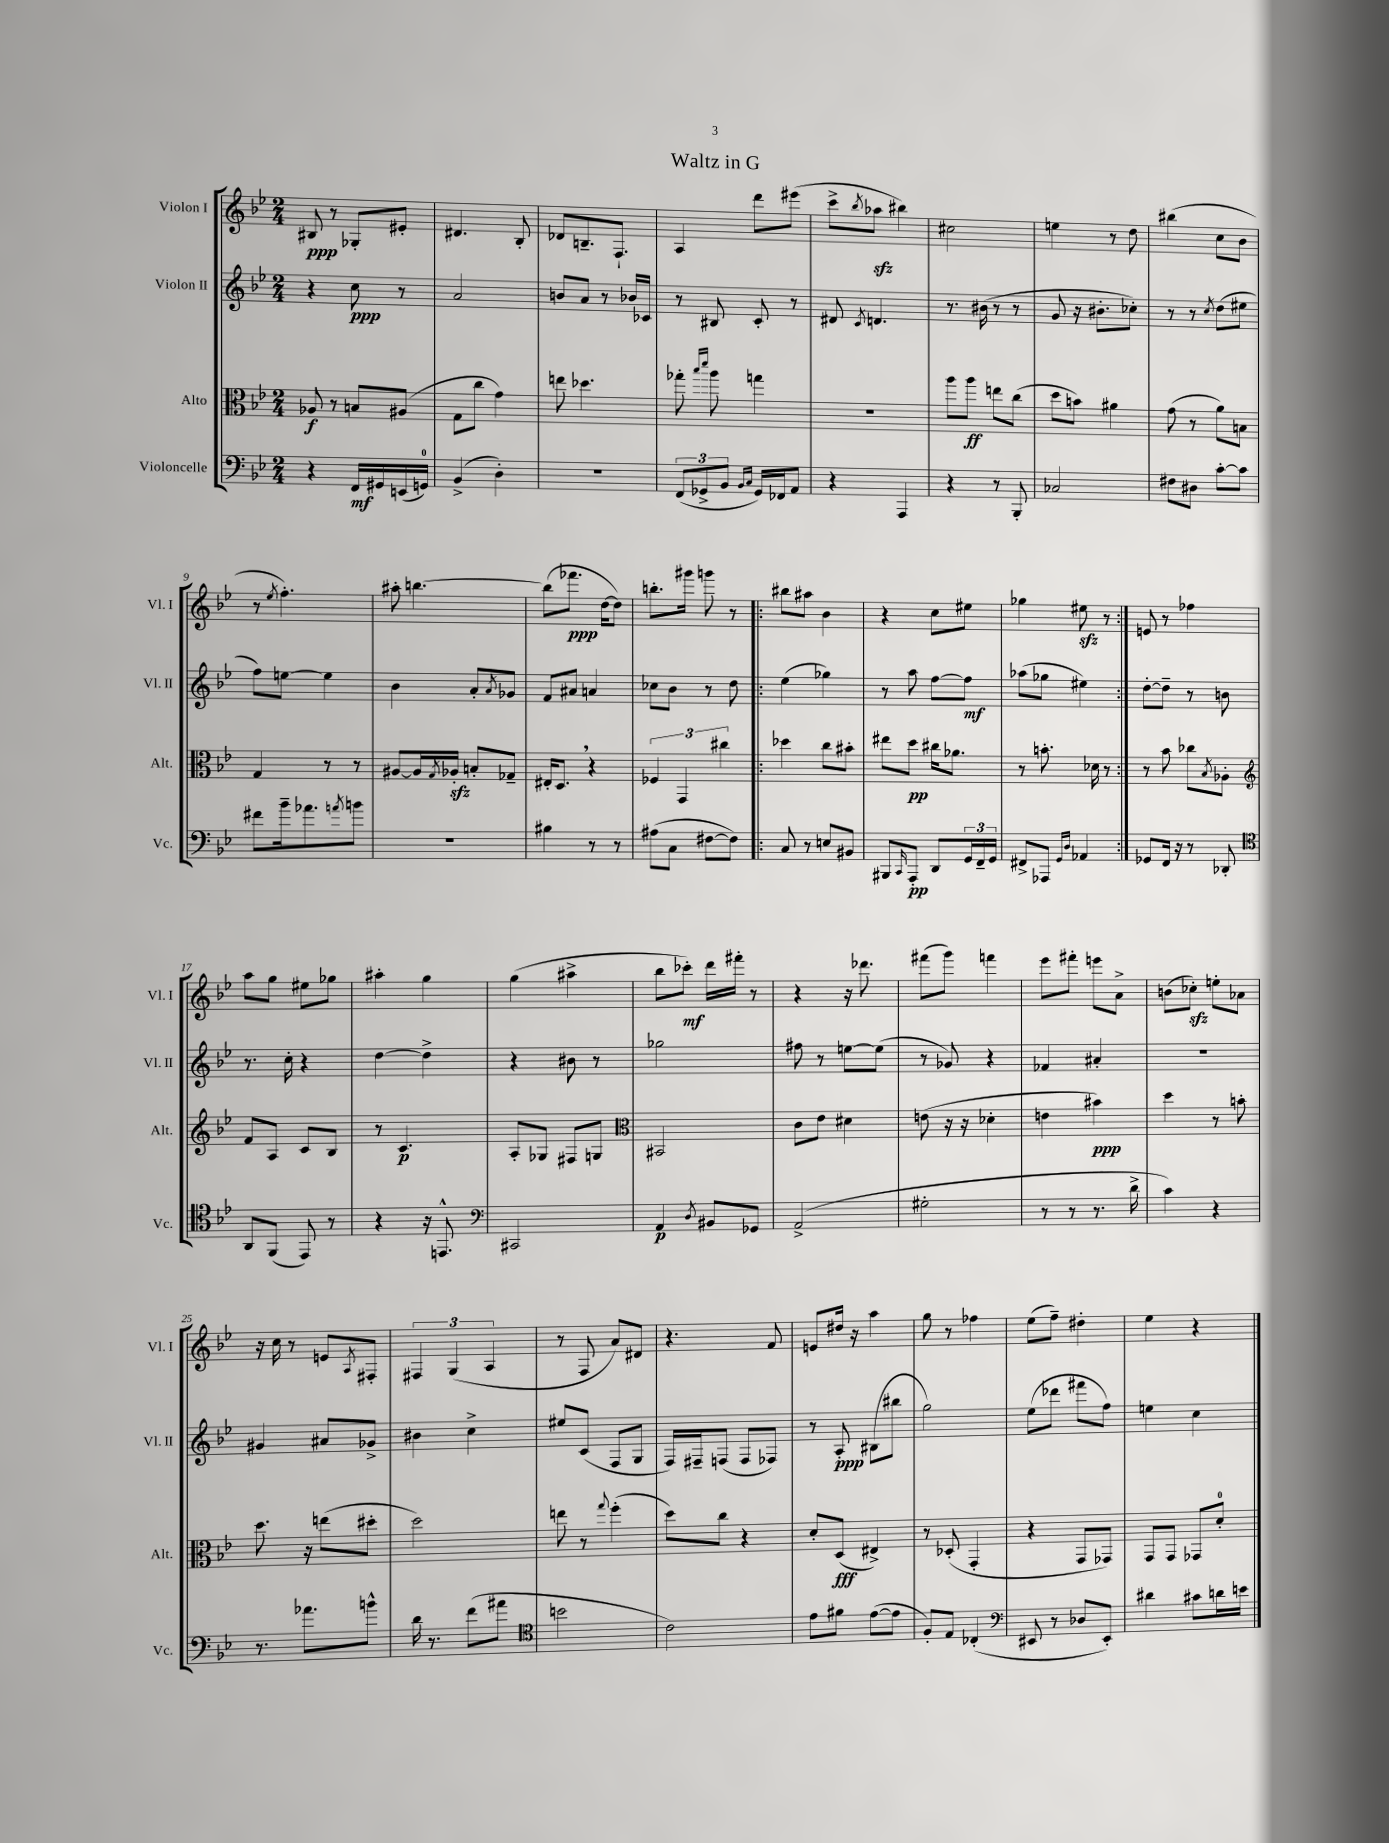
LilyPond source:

\header { title = "Waltz in G" }
<<
\new StaffGroup <<
\new Staff = "s0" \with { instrumentName = "Violon I" shortInstrumentName = "Vl. I" } {
    \clef treble \key bes \major \numericTimeSignature \time 2/4
    bis8\ppp r8 ges8-. eis'8-. |
    dis'4. bes8-. |
    des'8 b8.-- f8.-! |
    a4 d'''8 eis'''8( |
    c'''8-> \acciaccatura { bes''8 } aes''8\sfz bis''4) |
    cis''2 |
    e''4 r8 d''8 |
    bis''4( c''8 bes'8 |
    r8 \acciaccatura { ees''8 } f''4.-.) |
    ais''8-. b''4.~ |
    b''8( fes'''8.\ppp d''16~ d''8) |
    b''8.-. gis'''16 g'''8 r8 |
    \repeat volta 2 { bis''8 ais''8 bes'4 |
    r4 c''8 eis''8 |
    ges''4 eis''8\sfz r8 | }
    e'8 r8 fes''4 |
    a''8 g''8 eis''8 ges''8 |
    ais''4-. g''4 |
    g''4( ais''4-> |
    bes''8 ces'''8-.\mf) d'''16 fis'''16-. r8 |
    r4 r16 des'''8. |
    fis'''8( g'''8) f'''4 |
    ees'''8 fis'''8-. e'''8 a'8-> |
    b'8( ces''8-.\sfz) e''8-. aes'8 |
    r16 c''16 r8 e'8 \acciaccatura { a8 } fis8-. |
    \tuplet 3/2 { fis4 g4( a4 } |
    r8 f8 a'8) dis'8 |
    r4. f'8 |
    e'8 dis''16 r16 a''4 |
    g''8 r8 fes''4 |
    ees''8( f''8--) dis''4-. |
    ees''4 r4 \bar "|." |
}
\new Staff = "s1" \with { instrumentName = "Violon II" shortInstrumentName = "Vl. II" } {
    \clef treble \key bes \major \numericTimeSignature \time 2/4
    r4 c''8\ppp r8 |
    a'2 |
    b'8 a'8 r8 bes'16 ces'16 |
    r8 bis8 c'8-. r8 |
    dis'8 \acciaccatura { c'8 } d'4. |
    r8. bis'16( r8 r8 |
    g'8 r16 bis'8.-. ces''8-.) |
    r8 r8 \acciaccatura { c''8 } d''8( eis''8 |
    f''8) e''8~ e''4 |
    bes'4 a'8-. \acciaccatura { a'8 } ges'8 |
    f'8 ais'8 a'4 |
    ces''8 bes'8 r8 d''8 |
    \repeat volta 2 { ees''4( ges''4) |
    r8 a''8 f''8~ f''8\mf |
    aes''8( ges''8 eis''4) | }
    d''8~-. d''8-- r8 b'8 |
    r8. c''16-. r4 |
    d''4~ d''4-> |
    r4 bis'8 r8 |
    ges''2 |
    fis''8 r8 e''8~ e''8( |
    r8 ges'8) r4 |
    fes'4 ais'4-. |
    R2 |
    gis'4 ais'8 ges'8-> |
    bis'4 c''4-> |
    eis''8 c'8( f8 g8 |
    f16) fis16-- f8( f8 fes8) |
    r8 a8-.\ppp bis8( bis''8 |
    g''2) |
    ees''8( des'''8 fis'''8 f''8) |
    e''4 c''4 \bar "|." |
}
\new Staff = "s2" \with { instrumentName = "Alto" shortInstrumentName = "Alt." } {
    \clef alto \key bes \major \numericTimeSignature \time 2/4
    aes8\f r8 b8 ais8( |
    g8 c''8 g'4) |
    e''8 des''4. |
    ges''8-. \grace { bes''16 d'''16 } a''8 g''4 |
    R2 |
    a''8 a''8\ff e''8 c''8( |
    d''8 b'8) ais'4 |
    g'8( r8 a'8) b8 |
    g4 r8 r8 |
    ais8~ ais16 \acciaccatura { g8 } aes16-.\sfz b8-. ges8-- |
    eis16-. d8. \breathe r4 |
    \tuplet 3/2 { fes4 g,4 cis''4 } |
    \repeat volta 2 { des''4 c''8 bis'8-. |
    eis''8 d''8\pp cis''16 aes'8. |
    r8 b'8.-. des'16 r8 | }
    r8 bes'8 ces''8 \acciaccatura { bes8 } aes8-. |
    \clef treble f'8 a8 c'8 bes8 |
    r8 c'4.\p |
    a8-. ges8 fis8 g8 |
    \clef alto bis,2 |
    c'8 ees'8 dis'4 |
    e'8( r16 r16 des'4-. |
    e'4 bis'4\ppp) |
    d''4 r8 b'8-. |
    d''8. r16 e''8( dis''8-. |
    d''2) |
    e''8 r8 \appoggiatura { g''8 } f''4-.( |
    d''8) c''8 r4 |
    d'8-. d8\fff( eis4->) |
    r8 des8-.( g,4-. |
    r4 g,8 ges,8) |
    g,8 g,8 ges,8 d'8-0-. \bar "|." |
}
\new Staff = "s3" \with { instrumentName = "Violoncelle" shortInstrumentName = "Vc." } {
    \clef bass \key bes \major \numericTimeSignature \time 2/4
    r4 f,16\mf gis,16 e,16( g,16-0) |
    bes,4->( d4-.) |
    R2 |
    \tuplet 3/2 { f,8( ges,8-> bes,8 } \grace { bes,16 c16 } ges,16) fes,16 a,8 |
    r4 a,,4 |
    r4 r8 bes,,8-. |
    ces2 |
    fis8 dis8 c'8~-. c'8 |
    fis'8 bes'16-- aes'8. \acciaccatura { a'8 } b'8 |
    r2 |
    bis4 r8 r8 |
    ais8( c8 fis8~ fis8) |
    \repeat volta 2 { c8 r8 e8 bis,8 |
    bis,,8 \grace { c,16 } a,,8-.\pp d,8 \tuplet 3/2 { g,16 f,16-- g,16 } |
    fis,8-> aes,,8 \grace { g,16 d16 } aes,4 | }
    ges,8 f,16 r16 r8 des,8-. |
    \clef tenor a,8 f,8( ees,8) r8 |
    r4 r16 e,8.-^ |
    \clef bass cis,2 |
    a,4\p \acciaccatura { d8 } bis,8 ges,8 |
    a,2->( |
    gis2-. |
    r8 r8 r8. d'16-> |
    c'4) r4 |
    r8. aes'8. b'8-^ |
    d'16 r8. f'8( ais'8 |
    \clef tenor b'2 |
    c'2) |
    ees'8 fis'8 ees'8~( ees'8 |
    f8-.) ees8 ces4-.( |
    \clef bass eis,8 r8 des8 eis,8-.) |
    dis'4 cis'8 d'16 e'16 \bar "|." |
}
>>
>>
